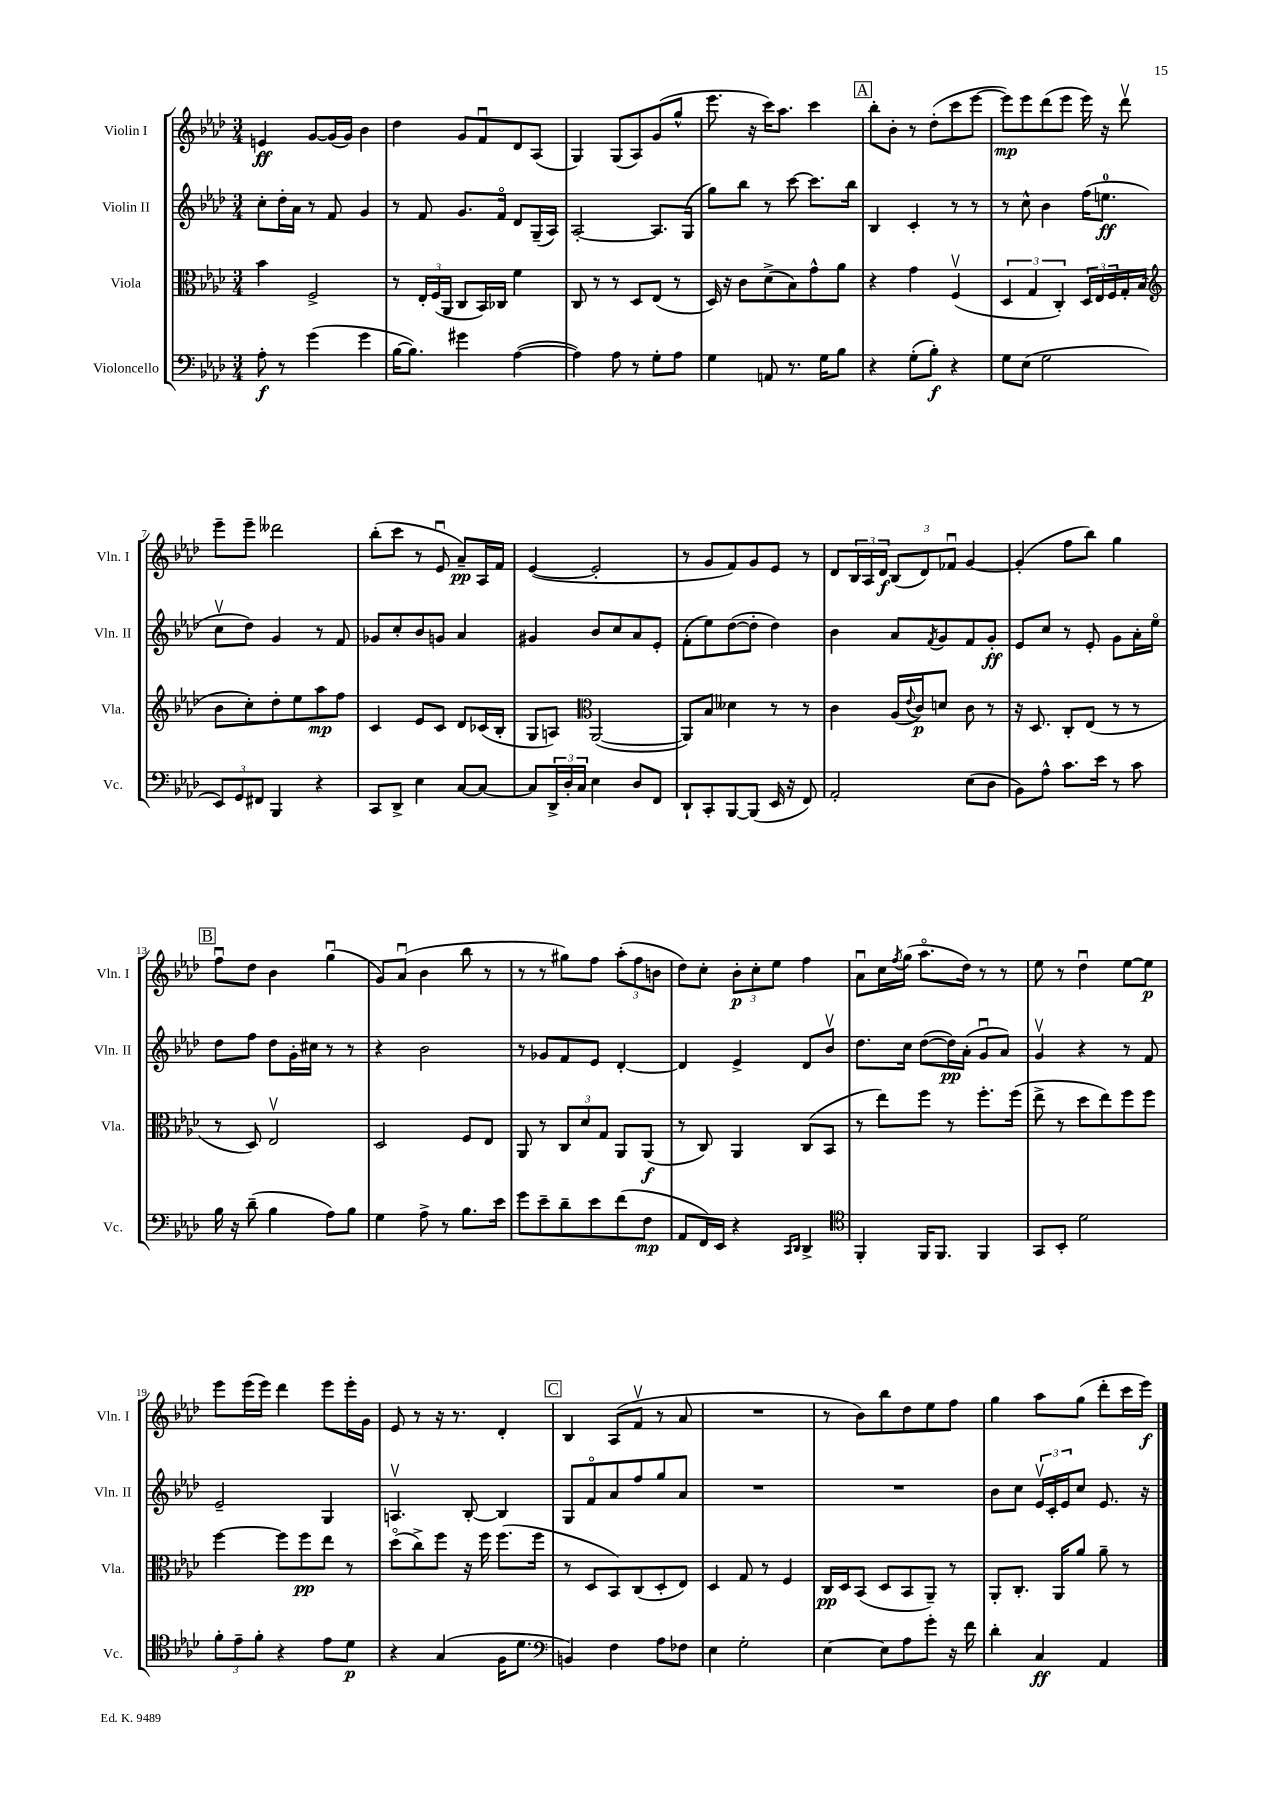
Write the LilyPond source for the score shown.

<<
\new StaffGroup <<
\new Staff = "s0" \with { instrumentName = "Violin I" shortInstrumentName = "Vln. I" } {
    \clef treble \key aes \major \numericTimeSignature \time 3/4
    e'4\ff g'8~ g'16( g'16) bes'4 |
    des''4 g'8 f'8\downbow des'8 aes8( |
    g4) g8( aes8) g'8( g''8-^ |
    ees'''8. r16 c'''16) aes''8. c'''4 |
    \mark \markup { \box "A" } bes''8-. bes'8-. r8 des''8-.( c'''8 ees'''8~ |
    ees'''8\mp) ees'''8 des'''8( ees'''8 ees'''16) r16 des'''8\upbow |
    ees'''8-- ees'''8-- deses'''2 |
    bes''8-.( c'''8 r8 ees'8\downbow aes'8--\pp) aes16 f'16 |
    ees'4~( ees'2-. |
    r8 g'8 f'8) g'8 ees'8 r8 |
    des'8 \tuplet 3/2 { bes16 aes16 des'16\f } \tuplet 3/2 { bes8( des'8) fes'8\downbow } g'4~ |
    g'4-.( f''8 bes''8) g''4 |
    \mark \markup { \box "B" } f''8\downbow des''8 bes'4 g''4\downbow( |
    g'8) aes'8\downbow( bes'4 bes''8 r8 |
    r8 r8 gis''8) f''8 \tuplet 3/2 { aes''8-.( f''8 b'8 } |
    des''8) c''8-. \tuplet 3/2 { bes'8-.\p c''8-. ees''8 } f''4 |
    aes'8\downbow c''16 \acciaccatura { f''8 } g''16( aes''8.\flageolet des''16) r8 r8 |
    ees''8 r8 des''4\downbow ees''8~ ees''8\p |
    ees'''8 ees'''16( ees'''16) des'''4 ees'''8 ees'''16-. g'16 |
    ees'8 r8 r16 r8. des'4-. |
    \mark \markup { \box "C" } bes4 aes8( f'8\upbow r8 aes'8 |
    R2. |
    r8 bes'8) bes''8 des''8 ees''8 f''8 |
    g''4 aes''8 g''8( des'''8-. c'''16 ees'''16\f) \bar "|." |
}
\new Staff = "s1" \with { instrumentName = "Violin II" shortInstrumentName = "Vln. II" } {
    \clef treble \key aes \major \numericTimeSignature \time 3/4
    c''8-. des''16-. aes'16 r8 f'8 g'4 |
    r8 f'8 g'8. f'16\flageolet des'8 g16--( aes16) |
    aes2~-. aes8. g16( |
    g''8) bes''8 r8 c'''8~ c'''8. bes''16 |
    \mark \markup { \box "A" } bes4 c'4-. r8 r8 |
    r8 c''8-^ bes'4 f''16( e''8.-0\ff |
    c''8\upbow des''8) g'4 r8 f'8 |
    ges'8 c''8-. bes'8 g'8 aes'4 |
    gis'4 bes'8 c''8 aes'8 ees'8-. |
    f'8-.( ees''8) des''8~( des''8-. des''4) |
    bes'4 aes'8 \acciaccatura { f'8 } g'8 f'8 g'8-.\ff |
    ees'8 c''8 r8 ees'8-. g'8 aes'16-. ees''16\flageolet |
    \mark \markup { \box "B" } des''8 f''8 des''8 g'16-. cis''16 r8 r8 |
    r4 bes'2 |
    r8 ges'8 f'8 ees'8 des'4~-. |
    des'4 ees'4-> des'8 bes'8\upbow |
    des''8. c''16 des''8~( des''16\pp) aes'16-.( g'8\downbow aes'8) |
    g'4\upbow r4 r8 f'8 |
    ees'2-- g4 |
    a4.\upbow bes8~-. bes4 |
    \mark \markup { \box "C" } g8 f'8\flageolet aes'8 f''8 g''8 aes'8 |
    R2. |
    R2. |
    bes'8 c''8 \tuplet 3/2 { ees'16\upbow c'16-. ees'16 } c''8 ees'8. r16 \bar "|." |
}
\new Staff = "s2" \with { instrumentName = "Viola" shortInstrumentName = "Vla." } {
    \clef alto \key aes \major \numericTimeSignature \time 3/4
    bes'4 f2-> |
    r8 \tuplet 3/2 { ees16-. f16( aes,16 } c8 bes,16) ces16 f'4 |
    c8 r8 r8 des8 ees8( r8 |
    des16) r16 c'8 des'8->( bes8) g'8-^ aes'8 |
    \mark \markup { \box "A" } r4 g'4 f4\upbow( |
    \tuplet 3/2 { des4 g4 c4-.) } \tuplet 3/2 { des16 ees16 f16 } g16-. bes16( |
    \clef treble bes'8 c''8-.) des''8-. ees''8 aes''8\mp f''8 |
    c'4 ees'8 c'8 des'8 ces'16( bes16-. |
    g8 a8) \clef alto aes,2~( |
    aes,8) bes8 deses'4 r8 r8 |
    c'4 aes16( \appoggiatura { ees'8 } c'16\p) d'8 c'8 r8 |
    r16 des8. c8-. ees8( r8 r8 |
    \mark \markup { \box "B" } r8 des8) ees2\upbow |
    des2 f8 ees8 |
    aes,8 r8 \tuplet 3/2 { c8 des'8 g8 } aes,8 aes,8\f( |
    r8 c8) aes,4 c8( bes,8 |
    r8 ees''8) f''8 r8 f''8.-. f''16( |
    ees''8-> r8 des''8 ees''8) f''8 f''8 |
    f''4~ f''8 f''8\pp ees''8 r8 |
    des''8\flageolet( c''8->) f''8 r16 f''16 f''8.( f''16 |
    \mark \markup { \box "C" } r8 des8 bes,8) c8( des8-. ees8) |
    des4 g8 r8 f4 |
    c16\pp des16 bes,8( des8 bes,8 aes,8--) r8 |
    aes,8-. c8.-. aes,16 aes'8 aes'8-- r8 \bar "|." |
}
\new Staff = "s3" \with { instrumentName = "Violoncello" shortInstrumentName = "Vc." } {
    \clef bass \key aes \major \numericTimeSignature \time 3/4
    aes8-.\f r8 g'4( g'4 |
    bes16~ bes8.) gis'4 aes4~( |
    aes4) aes8 r8 g8-. aes8 |
    g4 a,8 r8. g16 bes8 |
    \mark \markup { \box "A" } r4 g8-.( bes8-.\f) r4 |
    g8 ees8( g2 |
    \tuplet 3/2 { ees,8) g,8 fis,8 } bes,,4 r4 |
    c,8 des,8-> ees4 c8~ c8~ |
    c8 \tuplet 3/2 { des,16-> des16-. c16 } ees4 des8 f,8 |
    des,8-! c,8-. bes,,8~ bes,,8( ees,16 r16 f,8) |
    aes,2-. ees8( des8 |
    bes,8) aes8-^ c'8. ees'16 r8 c'8 |
    \mark \markup { \box "B" } bes16 r16 des'8--( bes4 aes8) bes8 |
    g4 aes8-> r8 bes8. ees'16 |
    g'8 ees'8-- des'8-- ees'8 f'8( f8\mp |
    aes,8 f,16) ees,16 r4 \grace { c,16 des,16 } des,4-> |
    \clef tenor f,4-. f,16 f,8. f,4 |
    g,8 bes,8-. des'2 |
    \tuplet 3/2 { f'8-. ees'8-- f'8-. } r4 ees'8 des'8\p |
    r4 g4( f16 des'8. |
    \mark \markup { \box "C" } \clef bass b,4) f4 aes8 fes8 |
    ees4 g2-. |
    ees4~ ees8 aes8 g'8-. r16 f'16 |
    des'4-. c4\ff aes,4 \bar "|." |
}
>>
>>
